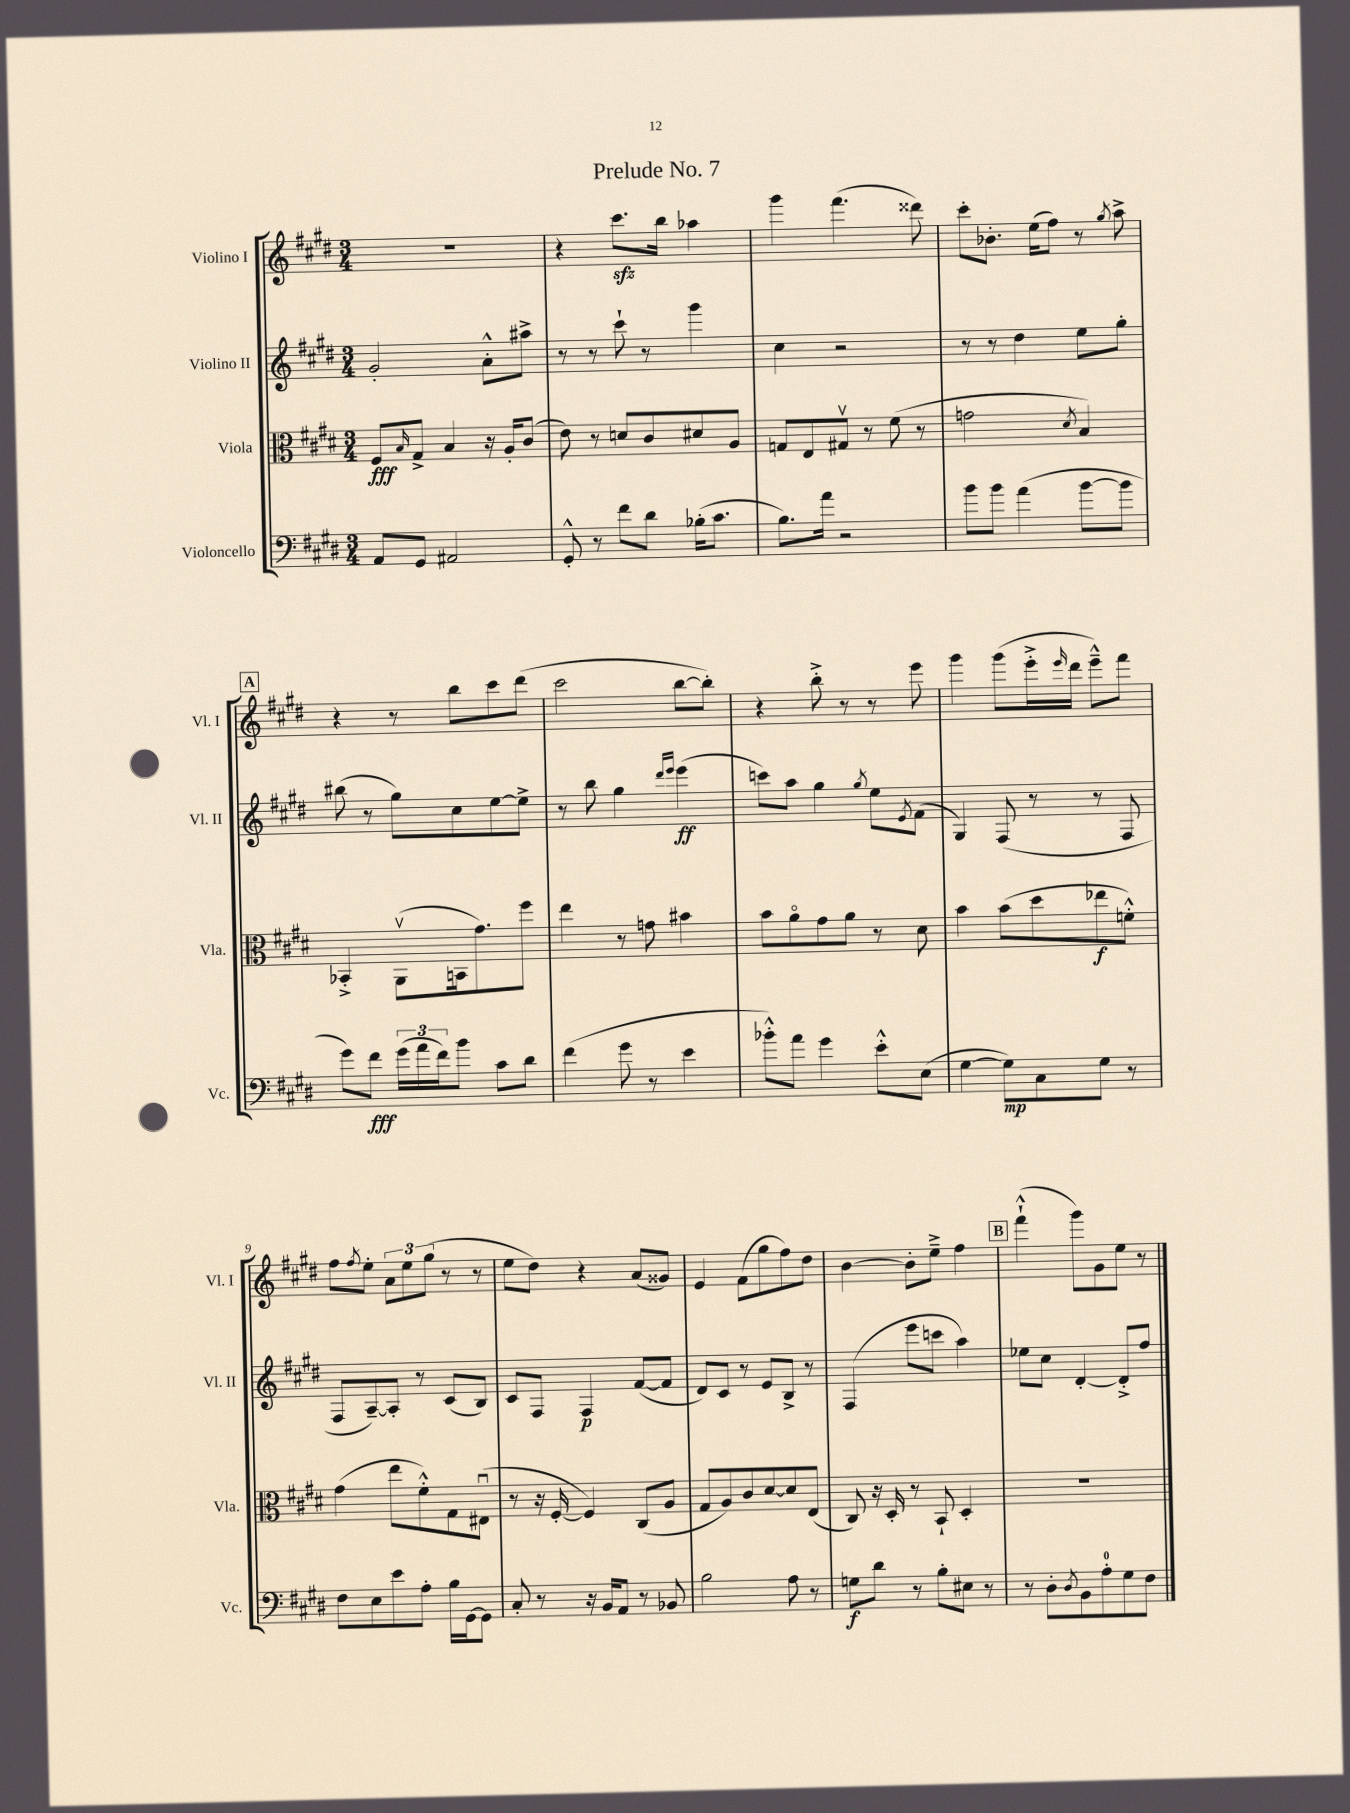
\header { title = "Prelude No. 7" }
<<
\new StaffGroup <<
\new Staff = "s0" \with { instrumentName = "Violino I" shortInstrumentName = "Vl. I" } {
    \clef treble \key e \major \numericTimeSignature \time 3/4
    R2. |
    r4 cis'''8.\sfz b''16 aes''4 |
    gis'''4 fis'''4.( disis'''8) |
    cis'''8-. bes'8.-. e''16( fis''8) r8 \acciaccatura { gis''8 } a''8-> |
    \mark \markup { \box "A" } r4 r8 b''8 cis'''8 dis'''8( |
    cis'''2 b''8~ b''8-.) |
    r4 b''8-.-> r8 r8 e'''8 |
    gis'''4 gis'''8( e'''16-.-> \grace { e'''16 } dis'''16 e'''8---^) fis'''8 |
    fis''8 \acciaccatura { fis''8 } e''8-. \tuplet 3/2 { a'8 e''8 gis''8( } r8 r8 |
    e''8 dis''8) r4 a'8( gisis'8) |
    e'4 fis'8( gis''8 fis''8) dis''8 |
    b'4~ b'8-. e''8---> fis''4 |
    \mark \markup { \box "B" } fis'''4-!-^( gis'''8) gis'8 e''8 r8 \bar "|." |
}
\new Staff = "s1" \with { instrumentName = "Violino II" shortInstrumentName = "Vl. II" } {
    \clef treble \key e \major \numericTimeSignature \time 3/4
    gis'2-. a'8-.-^ ais''8-> |
    r8 r8 cis'''8-! r8 gis'''4 |
    cis''4 r2 |
    r8 r8 dis''4 e''8 gis''8-. |
    \mark \markup { \box "A" } bis''8( r8 gis''8) cis''8 e''8~ e''8-> |
    r8 b''8 gis''4 \grace { dis'''16 e'''16 } e'''4\ff( |
    c'''8) a''8 gis''4 \acciaccatura { gis''8 } e''8 \acciaccatura { e'8 } fis'8( |
    gis4) fis8( r8 r8 fis8 |
    fis8 a8~--) a8-. r8 cis'8( b8) |
    cis'8 fis8 fis4\p fis'8~( fis'8 |
    dis'8) cis'8 r8 e'8 b8-> r8 |
    fis4( e'''8 c'''8 a''4) |
    \mark \markup { \box "B" } ees''8 cis''8 dis'4~-. dis'8-.-> fis''8 \bar "|." |
}
\new Staff = "s2" \with { instrumentName = "Viola" shortInstrumentName = "Vla." } {
    \clef alto \key e \major \numericTimeSignature \time 3/4
    fis8\fff \grace { b16 } gis8-> b4 r16 a16-. cis'8( |
    e'8) r8 d'8 cis'8 dis'8 a8 |
    g8 e8 gis8\upbow r8 fis'8( r8 |
    g'2 \acciaccatura { dis'8 } b4) |
    \mark \markup { \box "A" } bes,4-.-> a,8\upbow( b,16 gis'8.) fis''8 |
    e''4 r8 g'8 bis'4 |
    b'8 a'8\flageolet gis'8 a'8 r8 dis'8 |
    b'4 b'8( dis''8 ees''8\f f'8-.-^) |
    gis'4( e''8 fis'8-.-^) gis8 eis8\downbow( |
    r8 r16 fis16~-. fis4) cis8( a8 |
    gis8 a8) cis'8 dis'8~ dis'8 e8( |
    cis8) r16 dis16-. r8 b,8-! dis4-. |
    \mark \markup { \box "B" } R2. \bar "|." |
}
\new Staff = "s3" \with { instrumentName = "Violoncello" shortInstrumentName = "Vc." } {
    \clef bass \key e \major \numericTimeSignature \time 3/4
    a,8 gis,8 ais,2 |
    gis,8-.-^ r8 fis'8 dis'8 bes16-.( cis'8. |
    b8.) a'16 r2 |
    b'8 b'8 a'4( b'8~ b'8 |
    \mark \markup { \box "A" } gis'8) fis'8\fff \tuplet 3/2 { gis'16( a'16 fis'16) } b'8 cis'8 dis'8 |
    fis'4( gis'8 r8 e'4 |
    bes'8-.-^) a'8 gis'4 e'8-.-^ e8( |
    gis4~ gis8\mp) cis8 gis8 r8 |
    fis8 e8 e'8 a8-. b16 gis,16~ gis,8 |
    cis8-. r8 r16 b,16 a,8 r8 bes,8 |
    b2 a8 r8 |
    g8\f dis'8 r8 b8-. eis8 r8 |
    \mark \markup { \box "B" } r8 dis8-. \acciaccatura { dis8 } b,8 a8-0-. gis8 fis8 \bar "|." |
}
>>
>>
